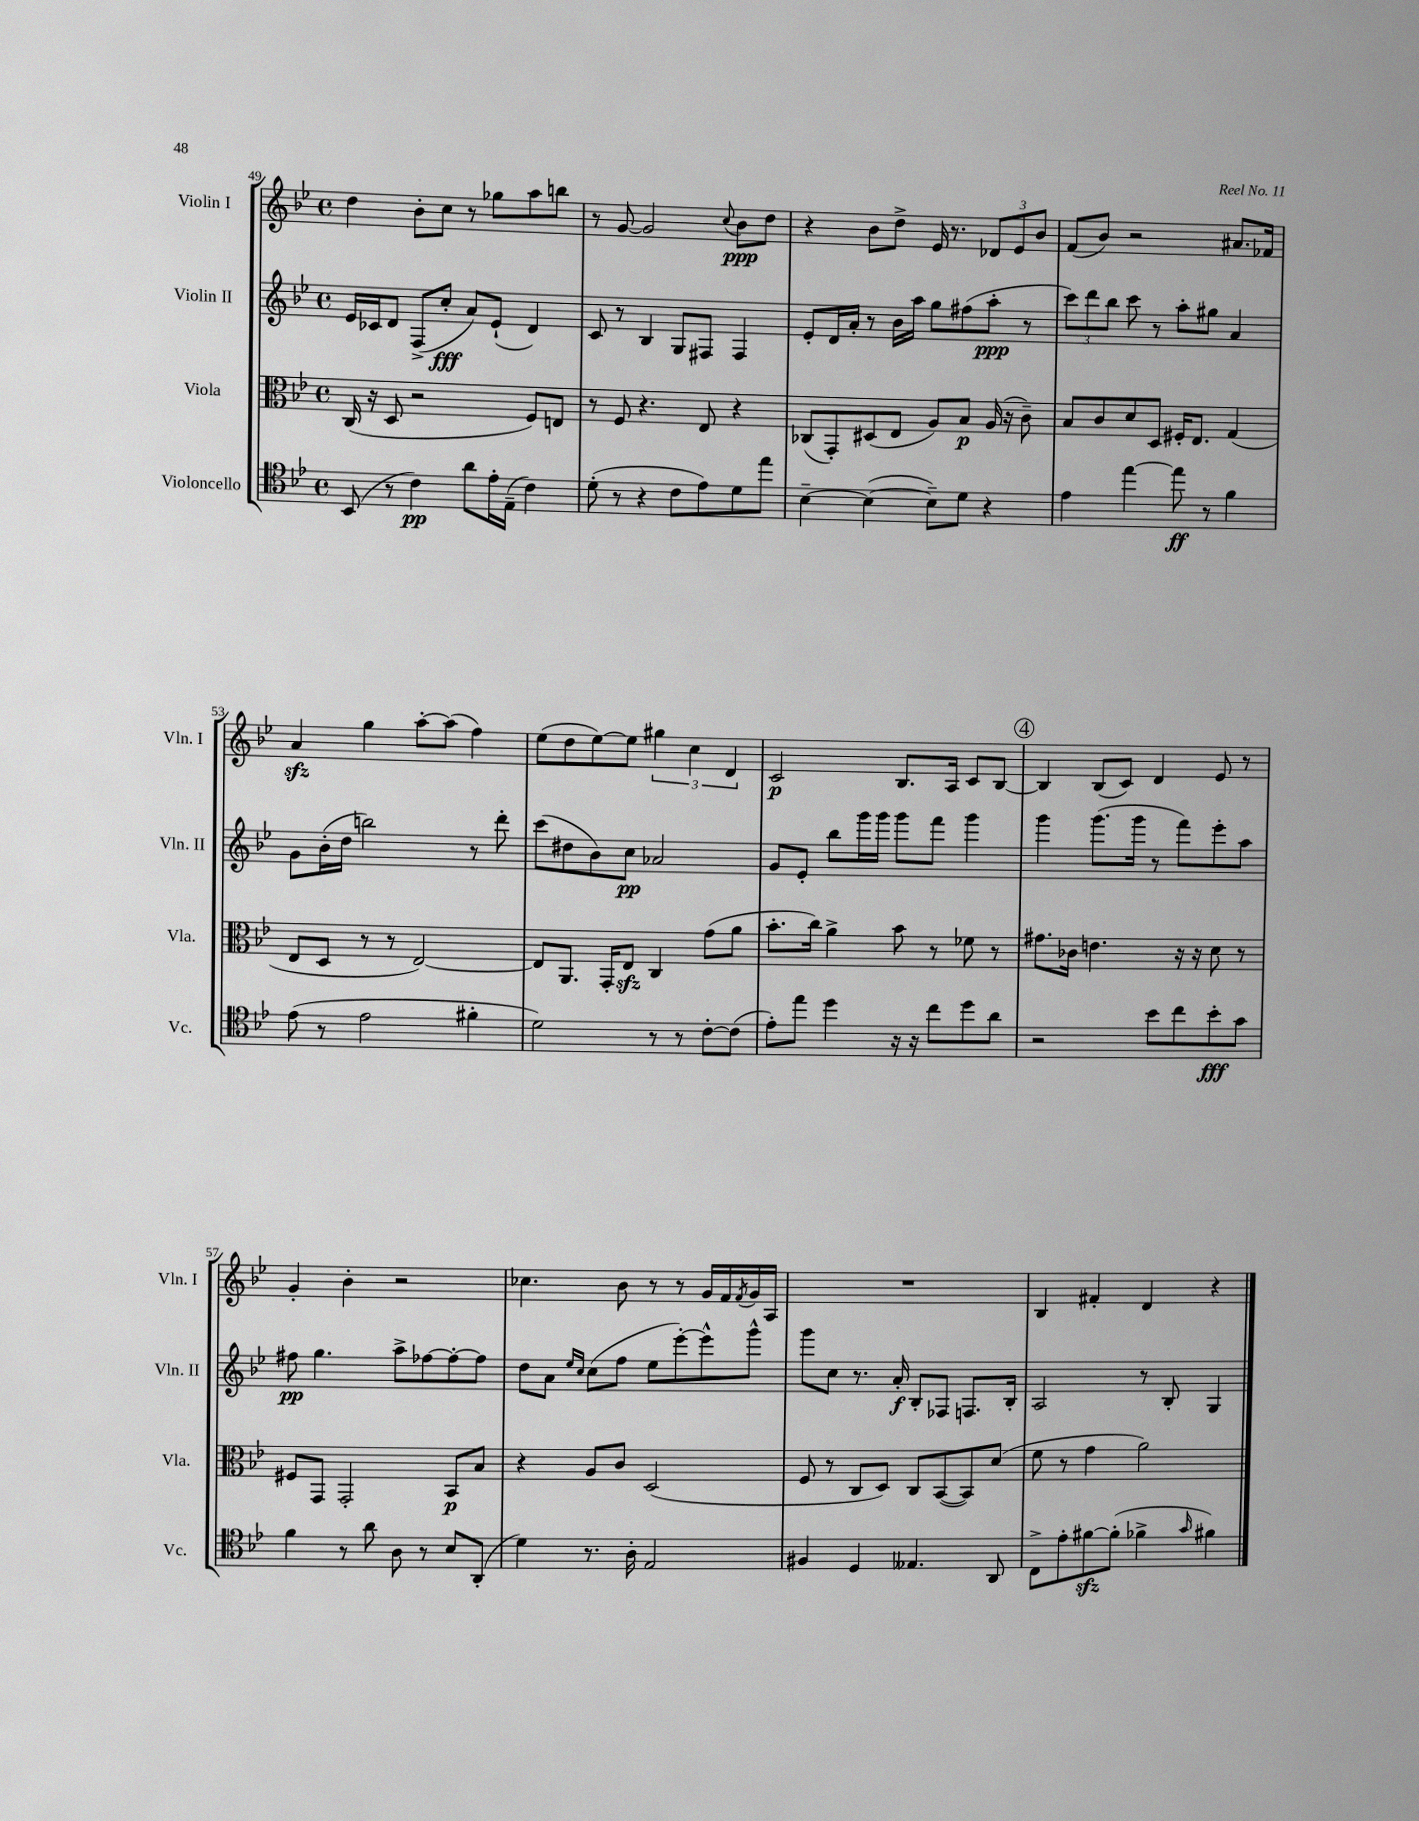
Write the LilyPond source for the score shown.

<<
\new StaffGroup <<
\new Staff = "s0" \with { instrumentName = "Violin I" shortInstrumentName = "Vln. I" } {
    \clef treble \key bes \major \defaultTimeSignature \time 4/4
    d''4 bes'8-. c''8 r8 ges''8 a''8 b''8 |
    r8 g'8~ g'2 \appoggiatura { c''8 } bes'8\ppp d''8 |
    r4 bes'8 d''8-> ees'16 r8. \tuplet 3/2 { des'8 ees'8 bes'8 } |
    f'8( bes'8) r2 ais'8. fes'16 |
    a'4\sfz g''4 a''8~-. a''8( f''4) |
    ees''8( d''8 ees''8~) ees''8 \tuplet 3/2 { gis''4 c''4 d'4 } |
    c'2\p bes8. a16 c'8 bes8~ |
    \mark \markup { \circle "4" } bes4 bes8( c'8) d'4 ees'8 r8 |
    g'4-. bes'4-. r2 |
    ces''4. bes'8 r8 r8 g'16 f'16 \acciaccatura { f'8 } g'16 a16 |
    R1 |
    bes4 fis'4-. d'4 r4 \bar "|." |
}
\new Staff = "s1" \with { instrumentName = "Violin II" shortInstrumentName = "Vln. II" } {
    \clef treble \key bes \major \defaultTimeSignature \time 4/4
    ees'16 ces'16 d'8 f8->( c''8-.\fff a'8) ees'8-!( d'4) |
    c'8 r8 bes4 g8 fis8 fis4 |
    ees'8-. d'16 a'16-. r8 bes'16 a''16 g''8 fis''8( a''8-.\ppp r8 |
    \tuplet 3/2 { c'''8) d'''8 bes''8 } c'''8 r8 a''8-. gis''8 a'4 |
    g'8 bes'16-.( d''16 b''2) r8 d'''8-. |
    c'''8( dis''8 bes'8) c''8\pp aes'2 |
    g'8 ees'8-. bes''8 g'''16 g'''16 g'''8 f'''8 g'''4 |
    \mark \markup { \circle "4" } g'''4 g'''8.( g'''16 r8 f'''8) ees'''8-. a''8 |
    fis''8\pp g''4. a''8-> fes''8~ fes''8~-. fes''8 |
    d''8 a'8 \grace { ees''16 c''16 } c''8( f''8 ees''8 ees'''8~-.) ees'''8-^ g'''8-^ |
    g'''8 c''8 r8. a'16-.\f bes8-. fes8 f8. bes16-. |
    a2 r8 bes8-. g4 \bar "|." |
}
\new Staff = "s2" \with { instrumentName = "Viola" shortInstrumentName = "Vla." } {
    \clef alto \key bes \major \defaultTimeSignature \time 4/4
    c16( r16 d8 r2 f8) e8 |
    r8 f8 r4. ees8 r4 |
    ces8( g,8-.) dis8( ees8 a8) bes8\p a16( r16 c'8--) |
    bes8 c'8 d'8 d8 fis16-. ees8. g4( |
    ees8 d8 r8 r8 ees2~) |
    ees8 a,8. g,16-. ees8\sfz c4 g'8( a'8 |
    bes'8.-. c''16) a'4-> bes'8 r8 fes'8 r8 |
    \mark \markup { \circle "4" } gis'8. ces'16 e'4. r16 r16 d'8 r8 |
    fis8 g,8 g,2-. bes,8\p bes8 |
    r4 a8 c'8 d2( |
    f8 r8 c8 d8) c8 bes,8~( bes,8) d'8( |
    f'8 r8 g'4 a'2) \bar "|." |
}
\new Staff = "s3" \with { instrumentName = "Violoncello" shortInstrumentName = "Vc." } {
    \clef tenor \key bes \major \defaultTimeSignature \time 4/4
    bes,8( r8 c'4\pp) a'8 ees'16-. ees16--( c'4) |
    d'8-.( r8 r4 c'8 ees'8) d'8 ees''8 |
    bes4~-- bes4~( bes8--) d'8 r4 |
    ees'4 ees''4~ ees''8\ff r8 f'4 |
    ees'8( r8 ees'2 fis'4-. |
    d'2) r8 r8 c'8~-. c'8( |
    ees'8-.) ees''8 d''4 r16 r16 c''8 d''8 a'8 |
    \mark \markup { \circle "4" } r2 bes'8 c''8 bes'8-.\fff g'8 |
    f'4 r8 a'8 a8 r8 bes8 a,8-.( |
    d'4) r8. a16-. ees2 |
    fis4 d4 eeses4. a,8 |
    c8-> ees'8-. fis'8~\sfz fis'8-.( fes'4-> \grace { g'16 } fis'4) \bar "|." |
}
>>
>>
\layout { \context { \Score currentBarNumber = #49 } }
